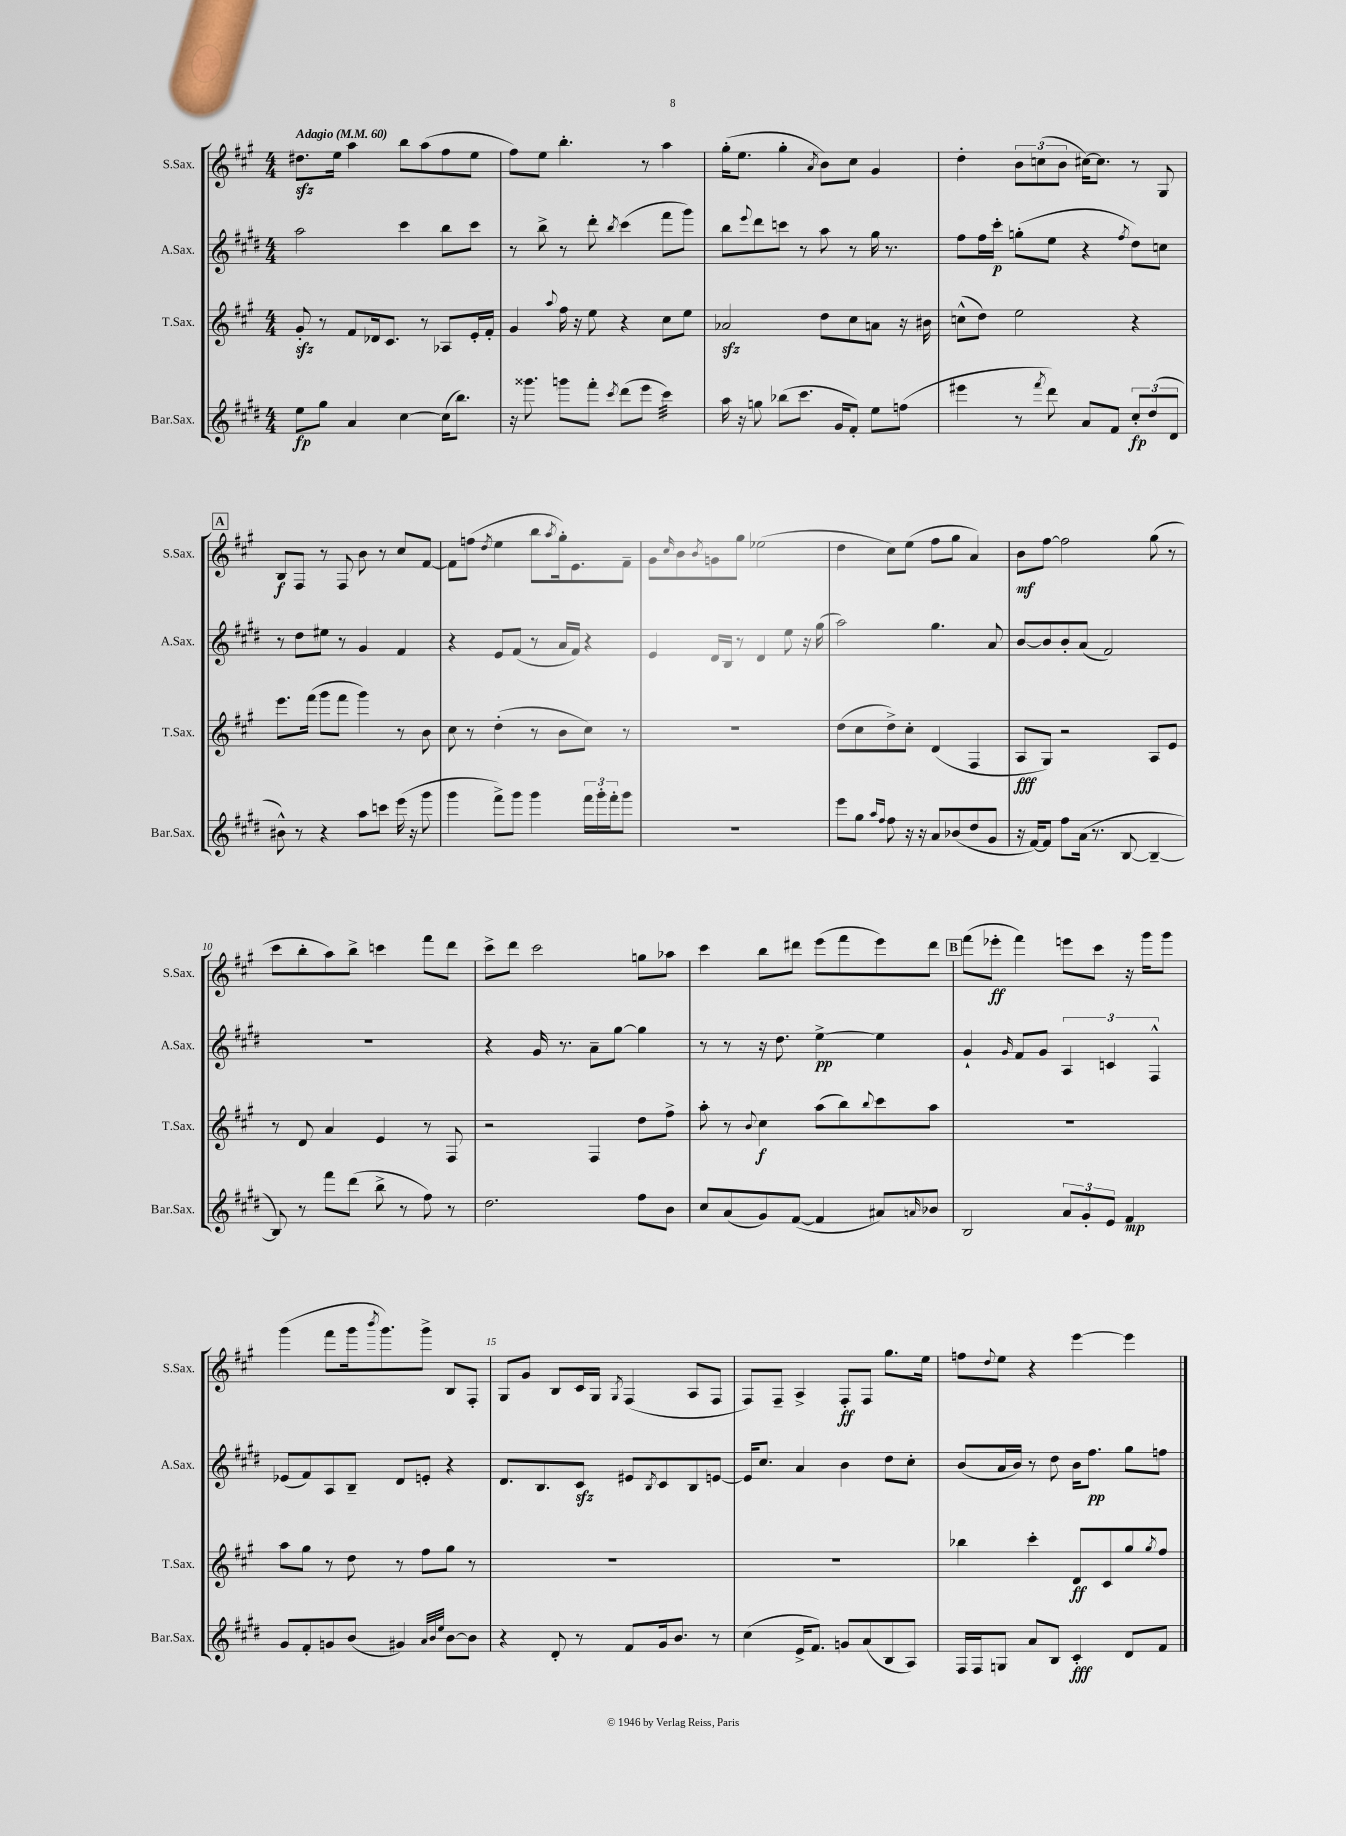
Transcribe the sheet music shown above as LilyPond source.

<<
\new StaffGroup <<
\new Staff = "s0" \with { instrumentName = "S.Sax." shortInstrumentName = "S.Sax." } {
    \clef treble \key a \major \numericTimeSignature \time 4/4 \tempo "Adagio" 4 = 60
    dis''8.\sfz e''16 a''4 b''8 a''8( fis''8 e''8 |
    fis''8) e''8 b''4.-. r8 a''4 |
    gis''16-.( e''8. gis''4-. \acciaccatura { a'8 } b'8) cis''8 gis'4 |
    d''4-. \tuplet 3/2 { b'8 c''8( b'8 } cis''16~) cis''8. r8 gis8 |
    \mark \markup { \box "A" } b8\f fis8 r8 fis8 b'8 r8 cis''8 fis'8~ |
    fis'8 f''8( \acciaccatura { d''8 } e''4 b''8 \acciaccatura { a''8 } gis''16-.) e'8. fis'8-- |
    gis'8 \grace { cis''16 } b'8 \acciaccatura { b'8 } g'8 gis''8 ees''2( |
    d''4 cis''8) e''8( fis''8 gis''8 a'4) |
    b'8\mf fis''8~ fis''2 gis''8( r8 |
    cis'''8 b''8-. a''8) b''8-> c'''4 fis'''8 d'''8 |
    cis'''8-> d'''8 cis'''2 g''8 aes''8 |
    cis'''4 b''8 dis'''8 e'''8( fis'''8 e'''8) dis'''8 |
    \mark \markup { \box "B" } fis'''8( ees'''8-.\ff fis'''4) e'''8 cis'''8 r16 gis'''16 gis'''8 |
    gis'''4( fis'''8 gis'''16 \acciaccatura { b'''8 } gis'''8.) gis'''8-> b8 fis8-. |
    gis8 gis'8 b8 cis'16 gis16 \acciaccatura { gis8 } fis4( a8 fis8 |
    fis8) fis8-- a4-> fis8-.\ff fis8 gis''8. e''16 |
    f''8 \appoggiatura { d''8 } e''8 r4 e'''4~ e'''4 \bar "|." |
}
\new Staff = "s1" \with { instrumentName = "A.Sax." shortInstrumentName = "A.Sax." } {
    \clef treble \key e \major \numericTimeSignature \time 4/4
    a''2 cis'''4 b''8 cis'''8 |
    r8 b''8-> r8 dis'''8-. \acciaccatura { b''8 } cis'''4( fis'''8 gis'''8) |
    b''8 \appoggiatura { e'''8 } dis'''8 c'''8 r8 a''8 r8 gis''16 r8. |
    fis''8 fis''16 cis'''16-.\p g''8-.( e''8 r4 \acciaccatura { fis''8 } dis''8) c''8 |
    \mark \markup { \box "A" } r8 dis''8 eis''8 r8 gis'4 fis'4 |
    r4 e'8 fis'8( r8 a'16 fis'16) r4 |
    e'4 dis'16 b16 r8 dis'4 e''8 r16 gis''16( |
    a''2) gis''4. a'8 |
    b'8~ b'8 b'8-. a'8( fis'2) |
    R1 |
    r4 gis'16 r8. a'8-- gis''8~ gis''4 |
    r8 r8 r16 dis''8. e''4~->\pp e''4 |
    \mark \markup { \box "B" } gis'4-! \grace { gis'16 } fis'8 gis'8 \tuplet 3/2 { a4 c'4 fis4-^ } |
    ees'8( fis'8) a8 b8-- dis'8 e'8-. r4 |
    dis'8. b8. cis'8\sfz eis'8 \acciaccatura { b8 } cis'8 b8 e'8~ |
    e'16 cis''8. a'4 b'4 dis''8 cis''8-. |
    b'8( a'16 b'16) r8 dis''8 b'16 fis''8.\pp gis''8 f''8 \bar "|." |
}
\new Staff = "s2" \with { instrumentName = "T.Sax." shortInstrumentName = "T.Sax." } {
    \clef treble \key a \major \numericTimeSignature \time 4/4
    gis'8-.\sfz r8 fis'8 des'16 cis'8. r8 aes8 e'16-. fis'16-. |
    gis'4 \appoggiatura { a''8 } fis''16 r16 e''8 r4 cis''8 e''8 |
    aes'2\sfz d''8 cis''8 a'8 r16 bis'16 |
    c''8-^( d''8) e''2 r4 |
    \mark \markup { \box "A" } e'''8. fis'''16( gis'''8 fis'''8 gis'''4) r8 b'8 |
    cis''8 r8 d''4-.( r8 b'8 cis''8) r8 |
    R1 |
    d''8( cis''8 d''8->) cis''8-. d'4( fis4 |
    a8\fff gis8) r2 a8 e'8 |
    r8 d'8 a'4 e'4 r8 fis8 |
    r2 fis4 d''8 fis''8-> |
    a''8-. r8 \appoggiatura { b'8 } cis''4\f a''8( b''8) \appoggiatura { b''8 } cis'''8 a''8 |
    \mark \markup { \box "B" } R1 |
    a''8 gis''8 r8 d''8 r8 fis''8 gis''8 r8 |
    R1 |
    R1 |
    bes''4 cis'''4-. d'8\ff cis'8 gis''8 \acciaccatura { gis''8 } fis''8 \bar "|." |
}
\new Staff = "s3" \with { instrumentName = "Bar.Sax." shortInstrumentName = "Bar.Sax." } {
    \clef treble \key e \major \numericTimeSignature \time 4/4
    e''8\fp gis''8 a'4 cis''4~ cis''16( b''8.) |
    r16 gisis'''8. g'''8 fis'''8-. \acciaccatura { cis'''8 } dis'''8( e'''8 cis'''4:32) |
    a''16 r16 g''8 bes''8( cis'''8. gis'16 fis'8-.) e''8 f''8( |
    eis'''4 r8 \acciaccatura { fis'''8 } dis'''8) a'8 fis'8 \tuplet 3/2 { cis''8-.\fp dis''8( dis'8 } |
    \mark \markup { \box "A" } bis'8-^) r8 r4 a''8 c'''8 e'''16( r16 gis'''8 |
    gis'''4 fis'''8->) gis'''8 gis'''4 \tuplet 3/2 { fis'''16 gis'''16-. fis'''16-. } gis'''8 |
    R1 |
    e'''8 gis''8 \grace { a''16 fis''16 } fis''8 r16 r16 a'8 bes'8( dis''8 gis'8 |
    r16 fis'16~) fis'8 fis''8 a'16( r8. b8~ b4~-- |
    b8) r8 fis'''8 dis'''8( b''8-> r8 fis''8) r8 |
    dis''2. fis''8 b'8 |
    cis''8 a'8( gis'8) fis'8~( fis'4 ais'8) \grace { a'16 } bes'8 |
    \mark \markup { \box "B" } b2 \tuplet 3/2 { a'8 gis'8-. e'8 } fis'4\mp |
    gis'8 fis'8-. g'8 b'8( gis'4) \grace { a'32 b'32 e''32 } b'8~ b'8 |
    r4 dis'8-. r8 fis'8 gis'16 b'8. r8 |
    cis''4( e'16-> fis'8.) g'8 a'8( b8 a8) |
    fis16 fis16 g8 a'8 b8 cis'4-.\fff dis'8 fis'8 \bar "|." |
}
>>
>>
\layout { \context { \Score \override BarNumber.break-visibility = ##(#f #t #t) barNumberVisibility = #(every-nth-bar-number-visible 5) } }
